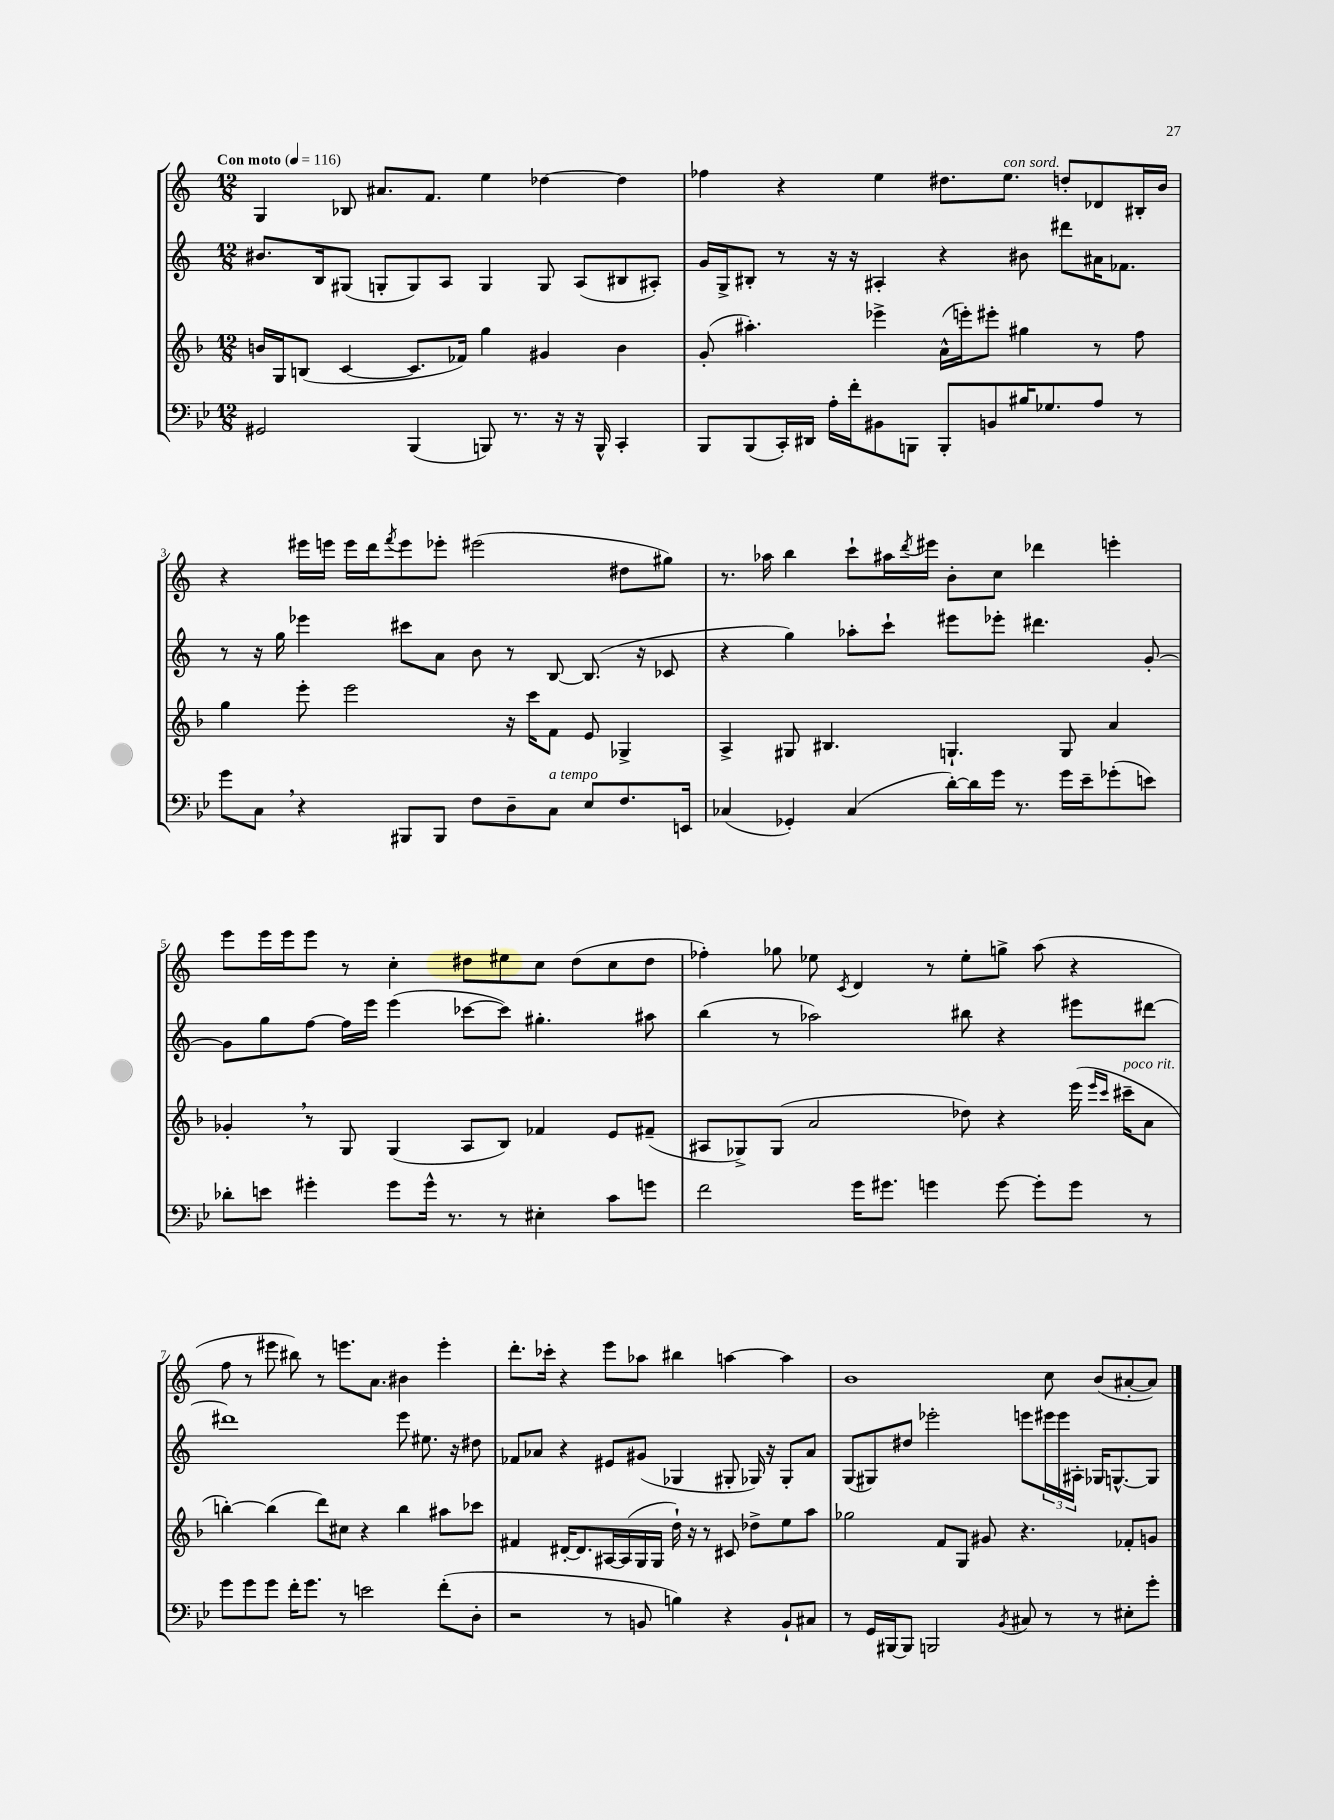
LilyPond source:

<<
\new StaffGroup <<
\new Staff = "s0" {
    \clef treble \key c \major \numericTimeSignature \time 12/8 \tempo "Con moto" 4 = 116
    g4 bes8 ais'8. f'8. e''4 des''4~ des''4 |
    fes''4 r4 e''4 dis''8. e''8.^\markup { \italic "con sord." } d''8-. des'8 bis16-. b'16 |
    r4 eis'''16 e'''16 e'''16 d'''16 \acciaccatura { f'''8 } e'''8 ees'''8-. eis'''2( dis''8 gis''8) |
    r8. aes''16 b''4 c'''8-! ais''16 \acciaccatura { d'''8 } eis'''16 b'8-. c''8 des'''4 e'''4-. |
    e'''8 e'''16 e'''16 e'''8 r8 c''4-. dis''8 eis''8 c''8 dis''8( c''8 dis''8 |
    fes''4-.) ges''8 ees''8 \acciaccatura { c'8 } d'4 r8 ees''8-. g''8-> a''8( r4 |
    f''8 r8 eis'''8 bis''8) r8 e'''8. a'8. bis'4 e'''4-. |
    d'''8.-. ces'''16-. r4 e'''8 aes''8 bis''4 a''4~ a''4 |
    b'1 c''8 b'8( ais'8~-. ais'8) \bar "|." |
}
\new Staff = "s1" {
    \clef treble \key c \major \numericTimeSignature \time 12/8
    bis'8. b16 gis8( g8-. g8) a8 g4 g8 a8( bis8 ais8-.) |
    g'16 g16-> bis8-. r8 r16 r16 ais4-. r4 bis'8 dis'''8 ais'16 fes'8. |
    r8 r16 g''16 ees'''4 cis'''8 a'8 b'8 r8 b8~ b8.( r16 ces'8 |
    r4 g''4) aes''8-. c'''8-! eis'''8 ees'''8-. dis'''4. g'8~-. |
    g'8 g''8 f''8~ f''16 e'''16 e'''4( ces'''8~ ces'''8) gis''4.-. ais''8 |
    b''4( r8 aes''2) bis''8 r4 eis'''8 dis'''8~ |
    dis'''1 e'''8 eis''8. r16 dis''8 |
    fes'8 aes'8 r4 eis'8 gis'8( ges4 gis8-. ges16) r16 ges8-. aes'8 |
    g8( gis8) dis''8 ees'''2-. e'''8 \tuplet 3/2 { eis'''16 eis'''16 ais16-. } ges16 g8.~-^ g8 \bar "|." |
}
\new Staff = "s2" {
    \clef treble \key f \major \numericTimeSignature \time 12/8
    b'16 g16 b8( c'4~ c'8. fes'16) g''4 gis'4 b'4 |
    g'8-.( ais''4.-.) ees'''4-> a'16-^( e'''16-.) eis'''8-. gis''4 r8 f''8 |
    g''4 e'''8-. e'''2 r16 c'''16 f'8 e'8 ges4-> |
    a4-> gis8 bis4. g4.-! g8 a'4 |
    ges'4-. \breathe r8 g8 g4( a8 bes8) fes'4 e'8 fis'8--( |
    ais8 ges8->) ges8( a'2 des''8) r4 e'''16( \grace { e'''16 c'''16 } cis'''16--^\markup { \italic "poco rit." } a'8 |
    b''4~-.) b''4( d'''8) cis''8 r4 b''4 ais''8 ces'''8 |
    fis'4 dis'16~-. dis'8. ais16~ ais16( g16 g16 d''16-!) r16 r8 cis'8 des''8-> e''8 a''8 |
    ges''2 f'8 g8 gis'8 r4. fes'8-. g'8 \bar "|." |
}
\new Staff = "s3" {
    \clef bass \key bes \major \numericTimeSignature \time 12/8
    gis,2 bes,,4( b,,8) r8. r16 r16 b,,16-^ c,4-. |
    bes,,8 bes,,8( c,16-.) dis,16 a16-. f'16-. bis,8 b,,8 b,,8-. b,8 bis16 ges8. a8 r8 |
    g'8 c8 \breathe r4 bis,,8 bis,,8 f8 d8-- c8^\markup { \italic "a tempo" } ees8 f8. e,16 |
    ces4( ges,4-.) ces4( d'16~-.) d'16 g'16 r8. g'16 ees'16-- ges'8-.( e'8) |
    des'8-. e'8 gis'4-. gis'8 gis'16-^ r8. r8 eis4-. c'8 g'8 |
    f'2 g'16 gis'8. g'4 g'8~ g'8-. g'8 r8 |
    g'8 g'8 g'8 f'16-. g'8. r8 e'2 f'8-.( d8-. |
    r2 r8 b,8 b4) r4 b,8-! cis8 |
    r8 g,16 bis,,16~ bis,,8 b,,2 \acciaccatura { bes,8 } cis8 r8 r8 eis8-. g'8-. \bar "|." |
}
>>
>>
